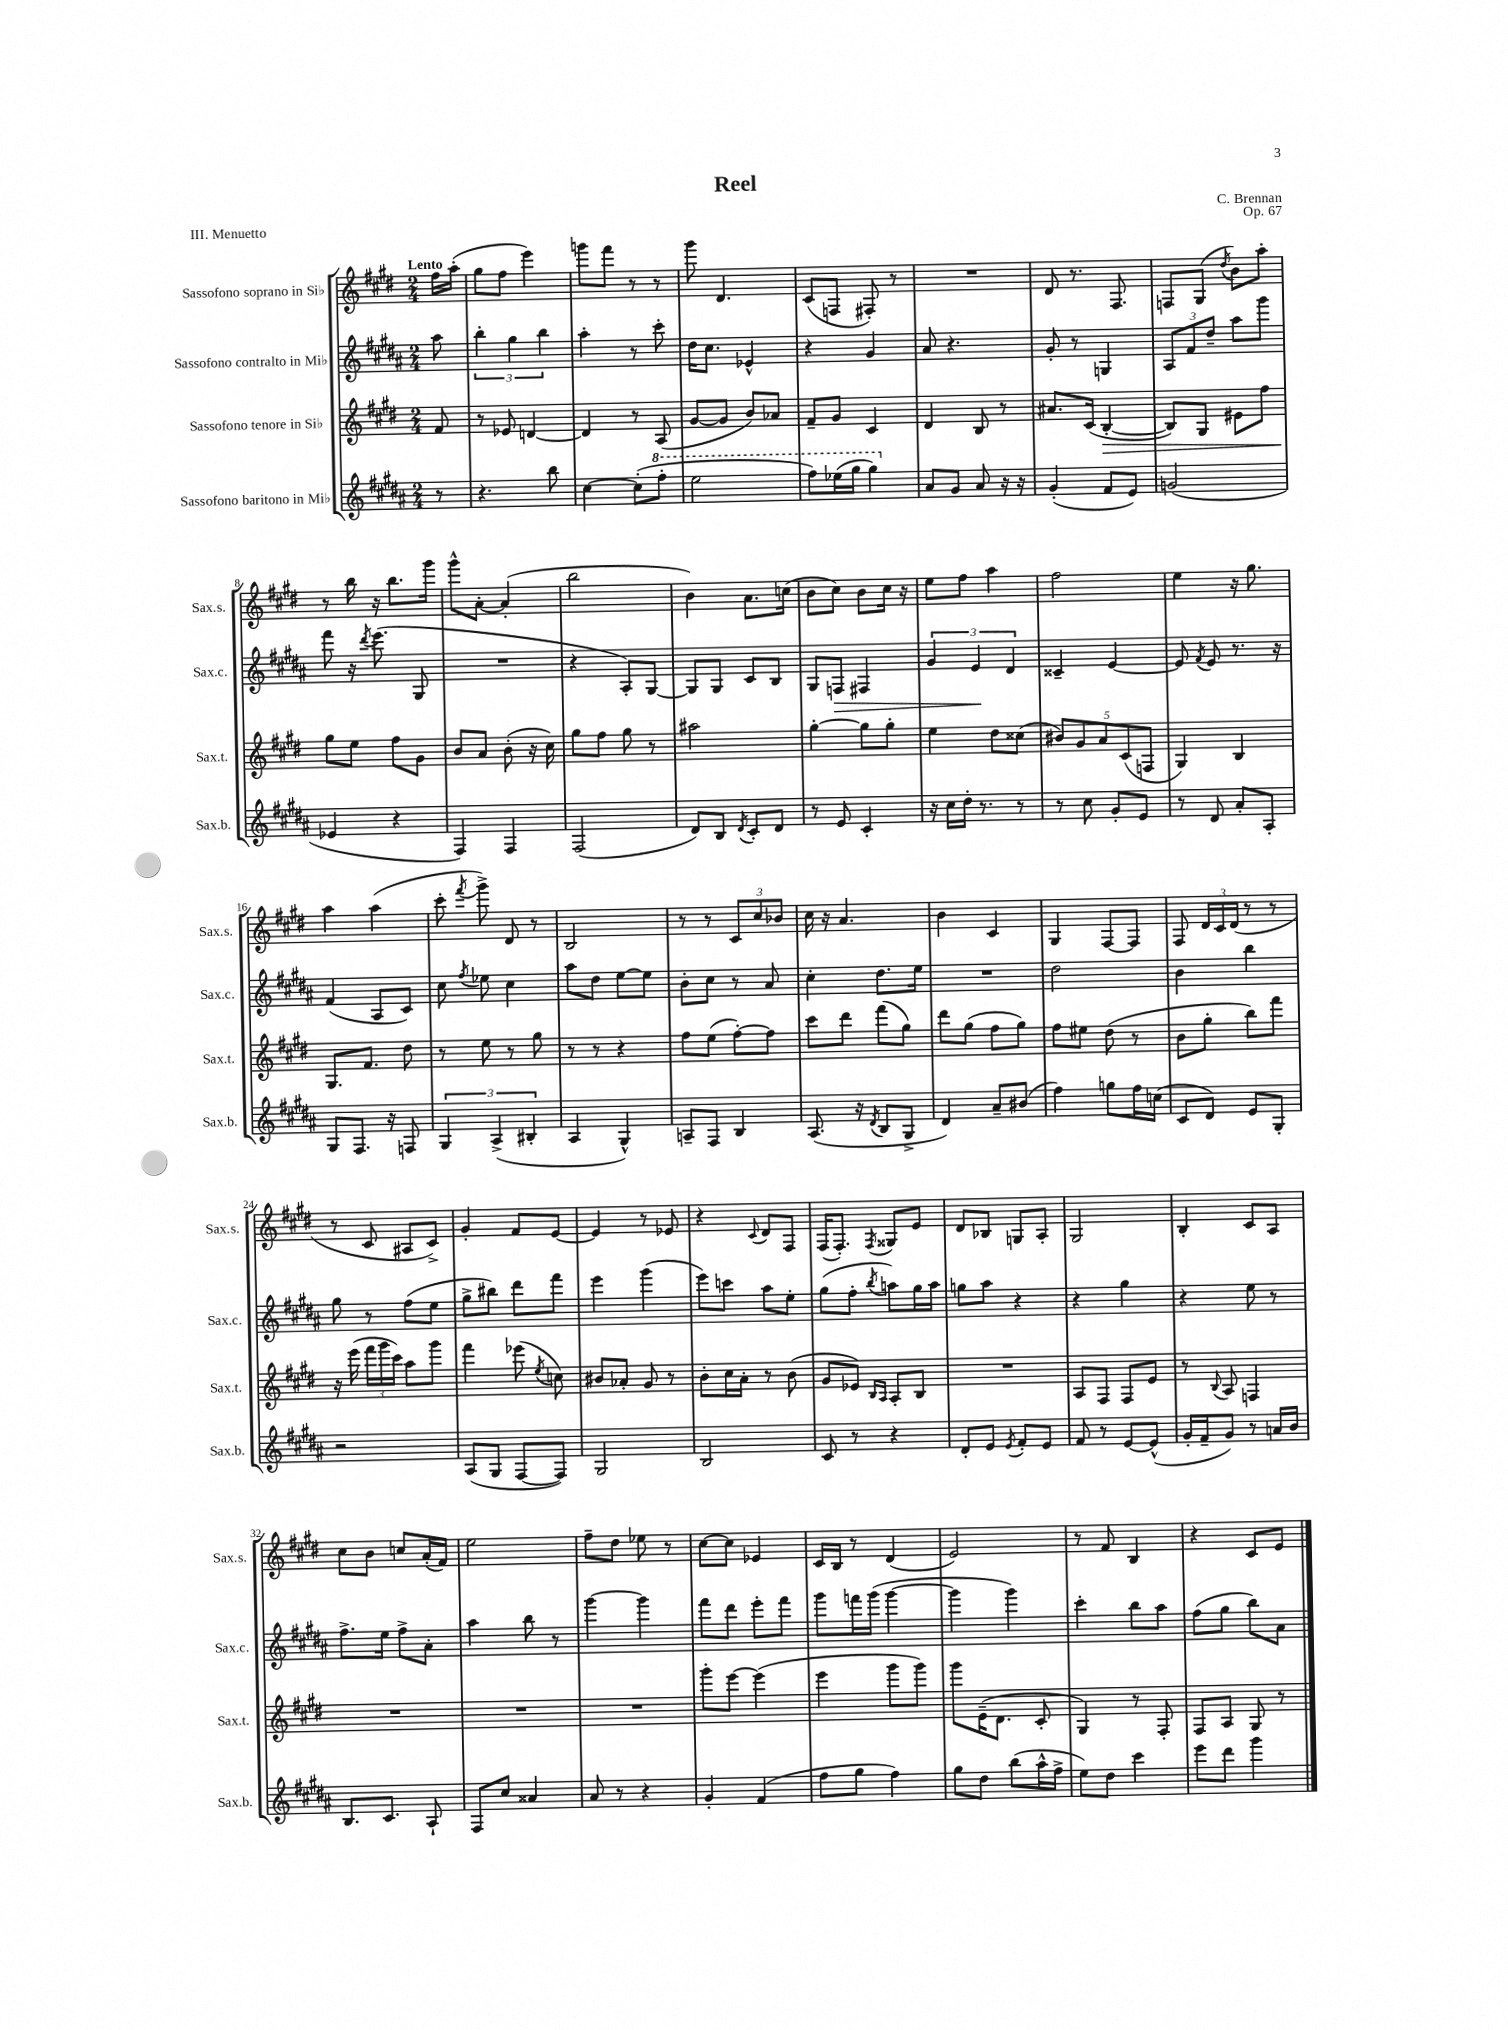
\header { title = "Reel" composer = "C. Brennan" opus = "Op. 67" piece = "III. Menuetto" }
<<
\new StaffGroup <<
\new Staff = "s0" \with { instrumentName = "Sassofono soprano in Sib" shortInstrumentName = "Sax.s." } {
    \clef treble \key e \major \numericTimeSignature \time 2/4 \partial 8 \tempo "Lento"
    \autoBeamOff fis''16[ a''16]-.( |
    gis''8[ fis''8] e'''4) |
    g'''8[ fis'''8] r8 r8 |
    gis'''8 dis'4. |
    cis'8[( f8] fis8-.) r8 |
    R2 |
    dis'8 r8. fis8. |
    f8[ gis8]( \acciaccatura { dis''8 } b'8[) a''8]-. |
    r8 b''16 r16 b''8.[ gis'''16] |
    gis'''8[-^ a'8]~-. a'4-.( |
    b''2 |
    b'4) a'8.[ c''16]( |
    b'8[ cis''8]) b'8[ cis''16] r16 |
    e''8[ fis''8] a''4 |
    fis''2 |
    e''4 r16 gis''8. |
    a''4 a''4( |
    cis'''8-. \acciaccatura { fis'''8 } gis'''8->) dis'8 r8 |
    b2 |
    r8 r8 \tuplet 3/2 { cis'8[ cis''8 bes'8] } |
    cis''16 r16 a'4. |
    b'4 cis'4 |
    gis4 fis8[~ fis8] |
    fis8 \tuplet 3/2 { dis'16[ cis'16 dis'16]( } r8 r8 |
    r8 cis'8 ais8[ cis'8]->) |
    gis'4-. fis'8[ e'8]~ |
    e'4 r8 ees'8 |
    r4 \appoggiatura { cis'8 } dis'8[ fis8] |
    fis16[( fis8.]-.) \acciaccatura { fis8 } gisis8[ e'8] |
    dis'8[ bes8] g8[ a8]-. |
    gis2 |
    b4-. cis'8[ a8] |
    cis''8[ b'8] c''8[ a'16-.( fis'16]) |
    e''2 |
    fis''8[-- dis''8] ees''8 r8 |
    cis''8[~ cis''8] ees'4 |
    cis'16[ b16] r8 dis'4( |
    e'2) |
    r8 fis'8 b4 |
    r4 cis'8[ e'8] \bar "|." |
}
\new Staff = "s1" \with { instrumentName = "Sassofono contralto in Mib" shortInstrumentName = "Sax.c." } {
    \clef treble \key b \major \numericTimeSignature \time 2/4 \partial 8
    \autoBeamOff ais''8 |
    \tuplet 3/2 { b''4-. gis''4 b''4 } |
    ais''4-. r8 cis'''8-. |
    dis''16[ cis''8.] ees'4-^ |
    r4 gis'4 |
    ais'8 r4. |
    gis'8-. r8 g4 |
    \tuplet 3/2 { ais8[ fis'8 dis''8]-- } ais''8[ gis'''8] |
    fis'''8 r16 \acciaccatura { dis'''8 } e'''8.( gis8 |
    R2 |
    r4 ais8[-.) gis8]~ |
    gis8[ gis8] cis'8[ b8] |
    gis8[ f8]\> fis4 |
    \tuplet 3/2 { gis'4 e'4\! dis'4 } |
    cisis'4-- e'4~ |
    e'8 \acciaccatura { fis'8 } e'8 r8. r16 |
    fis'4( ais8[ cis'8]) |
    cis''8 \acciaccatura { fis''8 } ees''8 cis''4 |
    ais''8[ dis''8] e''8[~ e''8] |
    b'8[-. cis''8] r8 ais'8 |
    cis''4-. dis''8.[ e''16] |
    R2 |
    dis''2 |
    b'4 b''4 |
    gis''8 r8 fis''8[( e''8] |
    gis''8[-> bis''8]) dis'''8[ fis'''8] |
    e'''4 gis'''4( |
    e'''8[) c'''8] ais''8[ e''8]-. |
    gis''8[( fis''8]-. \acciaccatura { b''8 } a''8[) gis''16 a''16] |
    g''8[ ais''8] r4 |
    r4 gis''4 |
    r4 e''8 r8 |
    fis''8.[-> e''16] fis''8[-> ais'8]-. |
    ais''4 b''8 r8 |
    gis'''4~ gis'''4 |
    fis'''8[ dis'''8] e'''8[-. fis'''8] |
    gis'''8[ f'''16 gis'''16]( gis'''4~ |
    gis'''4 gis'''4) |
    cis'''4-. b''8[ ais''8] |
    fis''8[( gis''8] b''8[) ais'8] \bar "|." |
}
\new Staff = "s2" \with { instrumentName = "Sassofono tenore in Sib" shortInstrumentName = "Sax.t." } {
    \clef treble \key e \major \numericTimeSignature \time 2/4 \partial 8
    \autoBeamOff fis'8 |
    r8 ees'8 d'4~ |
    d'4 r8 a8( |
    gis'8[~ gis'8] b'8[) aes'8] |
    fis'8[-- gis'8] cis'4 |
    dis'4 b8 r8 |
    ais'8.[ cis'16]( b4~-.\> |
    b8[) gis8] eis'8[ fis''8] |
    gis''8[\! e''8] fis''8[ gis'8] |
    b'8[ a'8] b'8-.( r16 cis''16) |
    gis''8[ fis''8] gis''8 r8 |
    ais''2 |
    gis''4~-. gis''8[ gis''8]-. |
    e''4 dis''8[ cisis''8]( |
    \tuplet 5/4 { bis'8[) gis'8 a'8 cis'8( f8] } |
    gis4) b4 |
    gis8.[ fis'8.] dis''8 |
    r8 e''8 r8 gis''8 |
    r8 r8 r4 |
    fis''8[ e''8]( fis''8[~-.) fis''8] |
    cis'''8[ dis'''8] fis'''8[( gis''8]) |
    dis'''8[ gis''8]( fis''8[ gis''8]) |
    fis''8[ eis''8] dis''8( r8 |
    b'8[ gis''8]-. b''8[) fis'''8] |
    r16 e'''16( \tuplet 3/2 { fis'''16[ gis'''16 cis'''16]) } a''8[ gis'''8] |
    fis'''4 ees'''8( \acciaccatura { e''8 } c''8) |
    bis'8[ aes'8]-. gis'8 r8 |
    b'8[-. cis''16 a'16]-. r8 b'8( |
    gis'8[ ees'8]) \grace { b16[ a16] } a8[-. b8] |
    R2 |
    a8[ fis8] fis8[ e'8] |
    r8 \appoggiatura { b8 } a8 f4 |
    R2 |
    R2 |
    R2 |
    gis'''8[-. e'''8]~ e'''4( |
    e'''4 gis'''8[ gis'''8]) |
    gis'''8[ e'16--( dis'8.] cis'8-. |
    gis4) r8 fis8-. |
    fis8[ a8] gis8 r8 \bar "|." |
}
\new Staff = "s3" \with { instrumentName = "Sassofono baritono in Mib" shortInstrumentName = "Sax.b." } {
    \clef treble \key b \major \numericTimeSignature \time 2/4 \partial 8
    \autoBeamOff r8 |
    r4. b''8 |
    cis''4~ cis''8[-.( \ottava #1 fis'''8]-. |
    e'''2 |
    fis'''8[) ees'''16( gis'''16] gis'''4) \ottava #0 |
    ais'8[ gis'8] ais'8 r16 r16 |
    gis'4-.( fis'8[ e'8]) |
    g'2( |
    ees'4 r4 |
    fis4) fis4 |
    fis2( |
    dis'8[) b8] \acciaccatura { dis'8 } cis'8[-. dis'8] |
    r8 e'8 cis'4-. |
    r16 cis''16[ dis''16]-. r8. r8 |
    r8 cis''8 gis'8[-. e'8] |
    r8 dis'8 ais'8[-. ais8]-. |
    gis8[ fis8.] r16 f8 |
    \tuplet 3/2 { gis4 ais4->( bis4-. } |
    ais4 gis4-^) |
    a8[-- fis8] b4 |
    ais8.( r16 \acciaccatura { dis'8 } b8[ gis8]-> |
    dis'4) ais'8[-- bis'8]( |
    fis''4) g''8[ fis''16 c''16]( |
    cis'8[ dis'8]) e'8[ gis8]-. |
    r2 |
    ais8[( gis8] fis8[~ fis8]) |
    gis2 |
    b2 |
    cis'8 r8 r4 |
    dis'8[-. e'8] \acciaccatura { e'8 } fis'8[-. e'8] |
    fis'8 r8 e'8[~ e'8]-^( |
    gis'16[-. fis'16-- gis'8]) r8 a'16[ b'16] |
    b8.[ cis'8.] ais8-! |
    fis8[ cis''8] aisis'4 |
    ais'8 r8 r4 |
    gis'4-. fis'4( |
    fis''8[ gis''8] fis''4) |
    gis''8[ dis''8] b''8[( ais''16-^ fis''16]-> |
    e''8[) dis''8] cis'''4 |
    e'''8[ dis'''8] gis'''4 \bar "|." |
}
>>
>>
